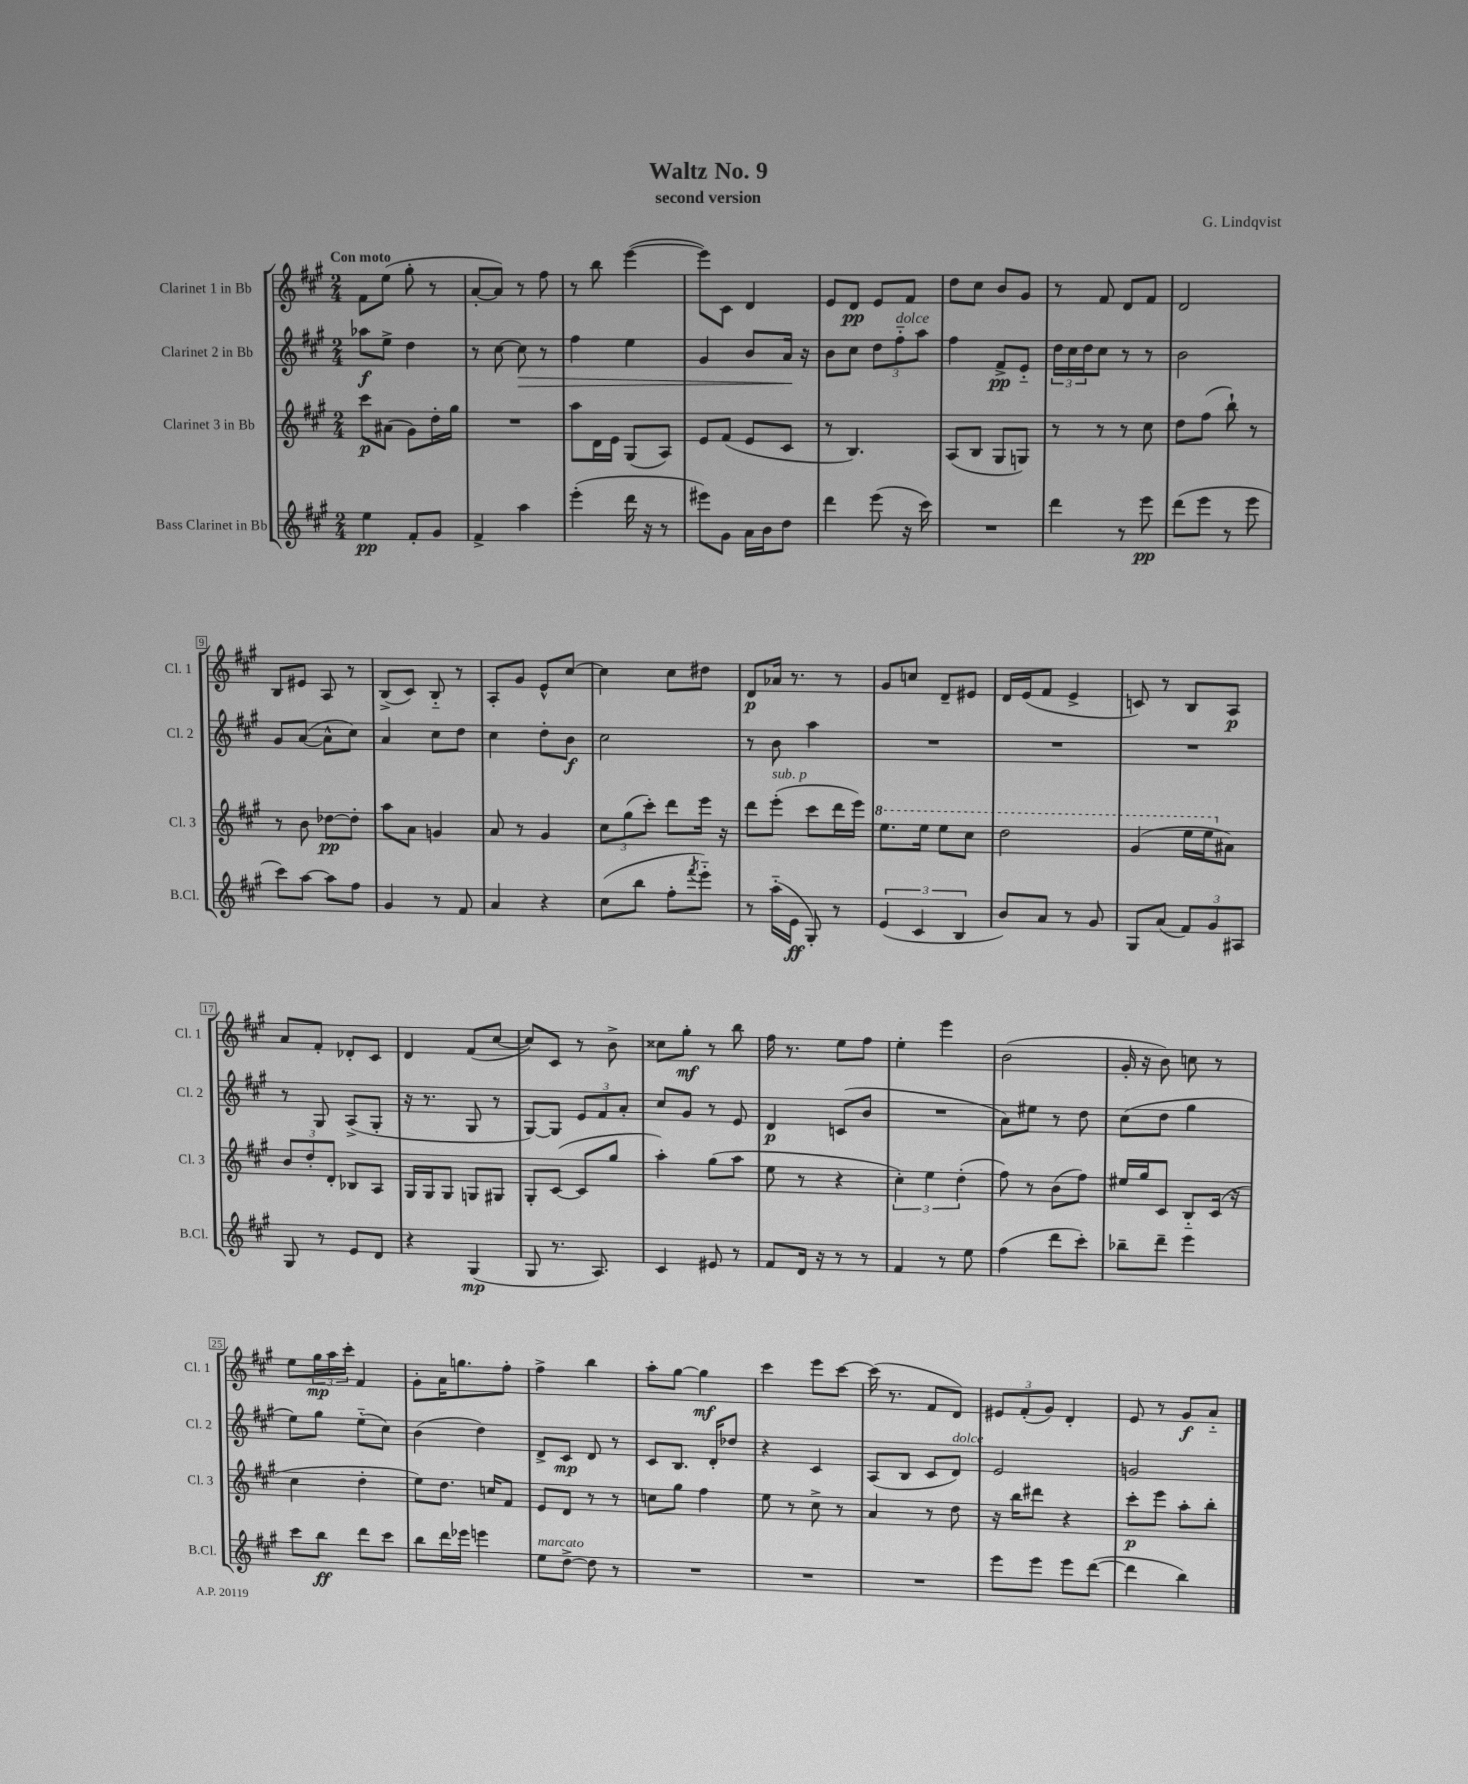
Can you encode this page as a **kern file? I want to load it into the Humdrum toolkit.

**kern	**kern	**kern	**kern
*staff4	*staff3	*staff2	*staff1
*clefG2	*clefG2	*clefG2	*clefG2
*k[f#c#g#]	*k[f#c#g#]	*k[f#c#g#]	*k[f#c#g#]
*M2/4	*M2/4	*M2/4	*M2/4
4ee\	8ccc#\L	8aa-\L	8f#\L
.	(8a#\J	8ee^\J	(8ee\J
8f#'/L	8g#\L)	4dd\	8gg#'\
8g#/J	16dd'\L	.	8r
.	16gg#\JJ	.	.
=	=	=	=
4f#^/	2r	8r	[8a'/L
.	.	[8cc#\	8a/]J)
4aa\	.	8cc#\]	8r
.	.	8r	8ff#\
=	=	=	=
(4eee'\	8aa\L	4ff#\	8r
.	16d\L	.	8bb\
.	16e\JJ	.	.
16ddd\	(8G#/L	4ee\	([4eee\
16r	.	.	.
8r	8A/J)	.	.
=	=	=	=
8eee#\L)	8e/L	4g#/	8eee\]L)
8g#\J	(8f#/J	.	8c#\J
16a\LL	8e/L	8b/L	4d/
16b\J	.	.	.
8dd\J	8c#/J	16a/Jk	.
.	.	16r	.
=	=	=	=
4ddd\	8r	8b\L	8e/L
.	4.B/)	8cc#\J	8d/J
(8eee\	.	12dd\L	8e/L
.	.	12ff#'~\	.
16r	.	.	8f#/J
.	.	12aa\J	.
16ccc#\)	.	.	.
=	=	=	=
2r	(8A/L	4ff#\	8dd\L
.	8B/J	.	8cc#\J
.	8G#/L	8f#^/L	8b/L
.	8G/J)	8e'~/J	8g#/J
=	=	=	=
4ddd\	8r	24dd\LL	8r
.	.	24cc#\	.
.	.	24dd\J	.
.	8r	8cc#\J	8f#/
8r	8r	8r	8d/L
8eee\	8cc#\	8r	8f#/J
=	=	=	=
(8ddd\L	8dd\L	2b\	2d/
8eee\J	(8ff#\J	.	.
8r	8bb`\)	.	.
8eee\	8r	.	.
=	=	=	=
8ccc#\L)	8r	8g#/L	8B/L
[8aa\J	8b\	([8a/J	8e#/J
8aa\]L	[8dd-\L	8a^^\]L	8A/
8ff#\J	8dd-'\]J	8cc#\J)	8r
=	=	=	=
4g#/	8aa\L	4a/	(8B^/L
.	8a\J	.	8c#/J)
8r	4g/	8cc#\L	8B'~/
8f#/	.	8dd\J	8r
=	=	=	=
4a/	8a/	4cc#\	8A'/L
.	8r	.	8g#/J
4r	4g#/	8dd'\L	8e^^/L
.	.	8b\J	[8cc#/J
=	=	=	=
(8cc#\L	12cc#\L	2cc#\	4cc#\]
.	(12gg#\	.	.
8bb\J	.	.	.
.	12ccc#'\J)	.	.
8ff#'\L	8ddd\L	.	8cc#\L
8qfff#/	.	.	.
8eee'~\J)	16eee\Jk	.	8dd#\J
.	16r	.	.
=	=	=	=
8r	8ddd\L	8r	8d/L
(16aa'~\LL	(8eee'\J	8b\	16a-/Jk
16e\JJ	.	.	8.r
8G#'/)	8ccc#\L	4aa\	.
8r	16ddd\L	.	8r
.	16eee\JJ)	.	.
=	=	=	=
(6e/	8.eee\L	2r	8g#/L
.	.	.	8cc/J
6c#/	.	.	.
.	16eee\Jk	.	.
.	8eee\L	.	8d~/L
6B/	.	.	.
.	8ccc#\J	.	8e#/J
=	=	=	=
8b/L)	2ddd\	2r	16d/LL
.	.	.	(16e/J
8a/J	.	.	8f#/J
8r	.	.	4e^/
8g#/	.	.	.
=	=	=	=
8G#/L	(4gg#/	2r	8c/)
(8a/J	.	.	8r
12f#/L)	16eee\LL	.	8B/L
.	16eee\J	.	.
12g#/	.	.	.
.	8a#\J)	.	8A/J
12A#/J	.	.	.
=	=	=	=
8G#/	12b/L	8r	8a/L
.	12dd'/	.	.
8r	.	8G#/	8f#'/J
.	12d'/J	.	.
8e/L	8B-/L	(8A^/L	8d-'/L
8d/J	8A/J	8G#'/J	8c#/J
=	=	=	=
4r	16G#/LL	16r	4d/
.	16G#/J	8.r	.
.	8G#/J	.	.
(4G#/	8G/L	8G#/	(8f#/L
.	8G#/J	8r	[8cc#/J
=	=	=	=
8G#/	8G#'/L	[8G#/L)	8cc#/]L)
8.r	([8c#/J	8G#/]J	8c#/J
.	8c#/]L	12e/L	8r
8.A/)	.	.	.
.	.	12f#/	.
.	8gg#/J	.	8b^\
.	.	12a'/J	.
=	=	=	=
4c#/	4aa'\)	8cc#/L	8cc##\L
.	.	8g#/J	8gg#'\J
8e#/	(8gg#\L	8r	8r
8r	8aa\J	8e/	8bb\
=	=	=	=
8f#/L	8ee\	4d/	16ff#\
.	.	.	8.r
16d/Jk	8r	.	.
16r	.	.	.
8r	4r	(8c/L	8ee\L
8r	.	8b/J	8ff#\J
=	=	=	=
4f#/	6cc#'\)	2r	4ee'\
.	6ee\	.	.
8r	.	.	4eee\
.	(6dd'\	.	.
8ee\	.	.	.
=	=	=	=
(4ff#\	8ff#\)	8a\L)	(2b\
.	8r	8ee#\J	.
8ddd\L	(8b\L	8r	.
8ccc#'\J)	8ff#\J)	8dd\	.
=	=	=	=
8bb-~\L	16ee#/LL	(8cc#\L	16g#'/
.	16gg#/J	.	16r
8ddd~\J	8c#/J	8dd\J	8b\)
4eee\	8B'~/L	4gg#\	8cc\
.	(16c#/Jk	.	8r
.	16r	.	.
=	=	=	=
8ccc#\L	4cc#\	8ee\L)	8ee\L
8bb\J	.	8gg#\J	24gg#\L
.	.	.	24aa\
.	.	.	24ccc#'\JJ
8ddd\L	4dd'\	(8ee'~\L	4f#/
8ccc#\J	.	8cc#\J)	.
=	=	=	=
8bb\L	8ee\L)	(4b\	8g#'\L
16ddd\L	8.dd\J	.	16a\K
16eee-\JJ	.	.	8.gg\
4eee\	.	4dd\)	.
.	16cc/LK	.	.
.	8f#/J	.	8ff#'\J
=	=	=	=
8ee\L	8e/L	8d^/L	4ff#^\
[8dd^\J	8d/J	8c#/J	.
8dd\]	8r	8d/	4bb\
8r	8r	8r	.
=	=	=	=
2r	8cc\L	8c#/L	8aa'\L
.	8gg#\J	8.B/J	[8gg#\J
.	4ff#\	.	4gg#\]
.	.	16d'/LK	.
.	.	8dd-/J	.
=	=	=	=
2r	8ee\	4r	4ccc#\
.	8r	.	.
.	8cc#^\	4c#/	8eee\L
.	8r	.	[8ccc#\J
=	=	=	=
2r	4a/	(8A/L	(16ccc#\]
.	.	.	8.r
.	.	8B/J	.
.	8r	8c#/L	8f#/L
.	8dd\	8d/J)	8d/J)
=	=	=	=
8eee\L	16r	2e/	12e#/L
.	16bb\LK	.	.
.	.	.	(12f#'/
8eee\J	8ddd#\J	.	.
.	.	.	12g#/J)
8eee\L	4r	.	4d'/
([8ddd\J	.	.	.
=	=	=	=
4ddd\]	8ccc#'\L	2g/	8e/
.	8eee\J	.	8r
4bb\)	8aa'\L	.	8g#/L
.	8bb'\J	.	8a'~/J
==	==	==	==
*-	*-	*-	*-
